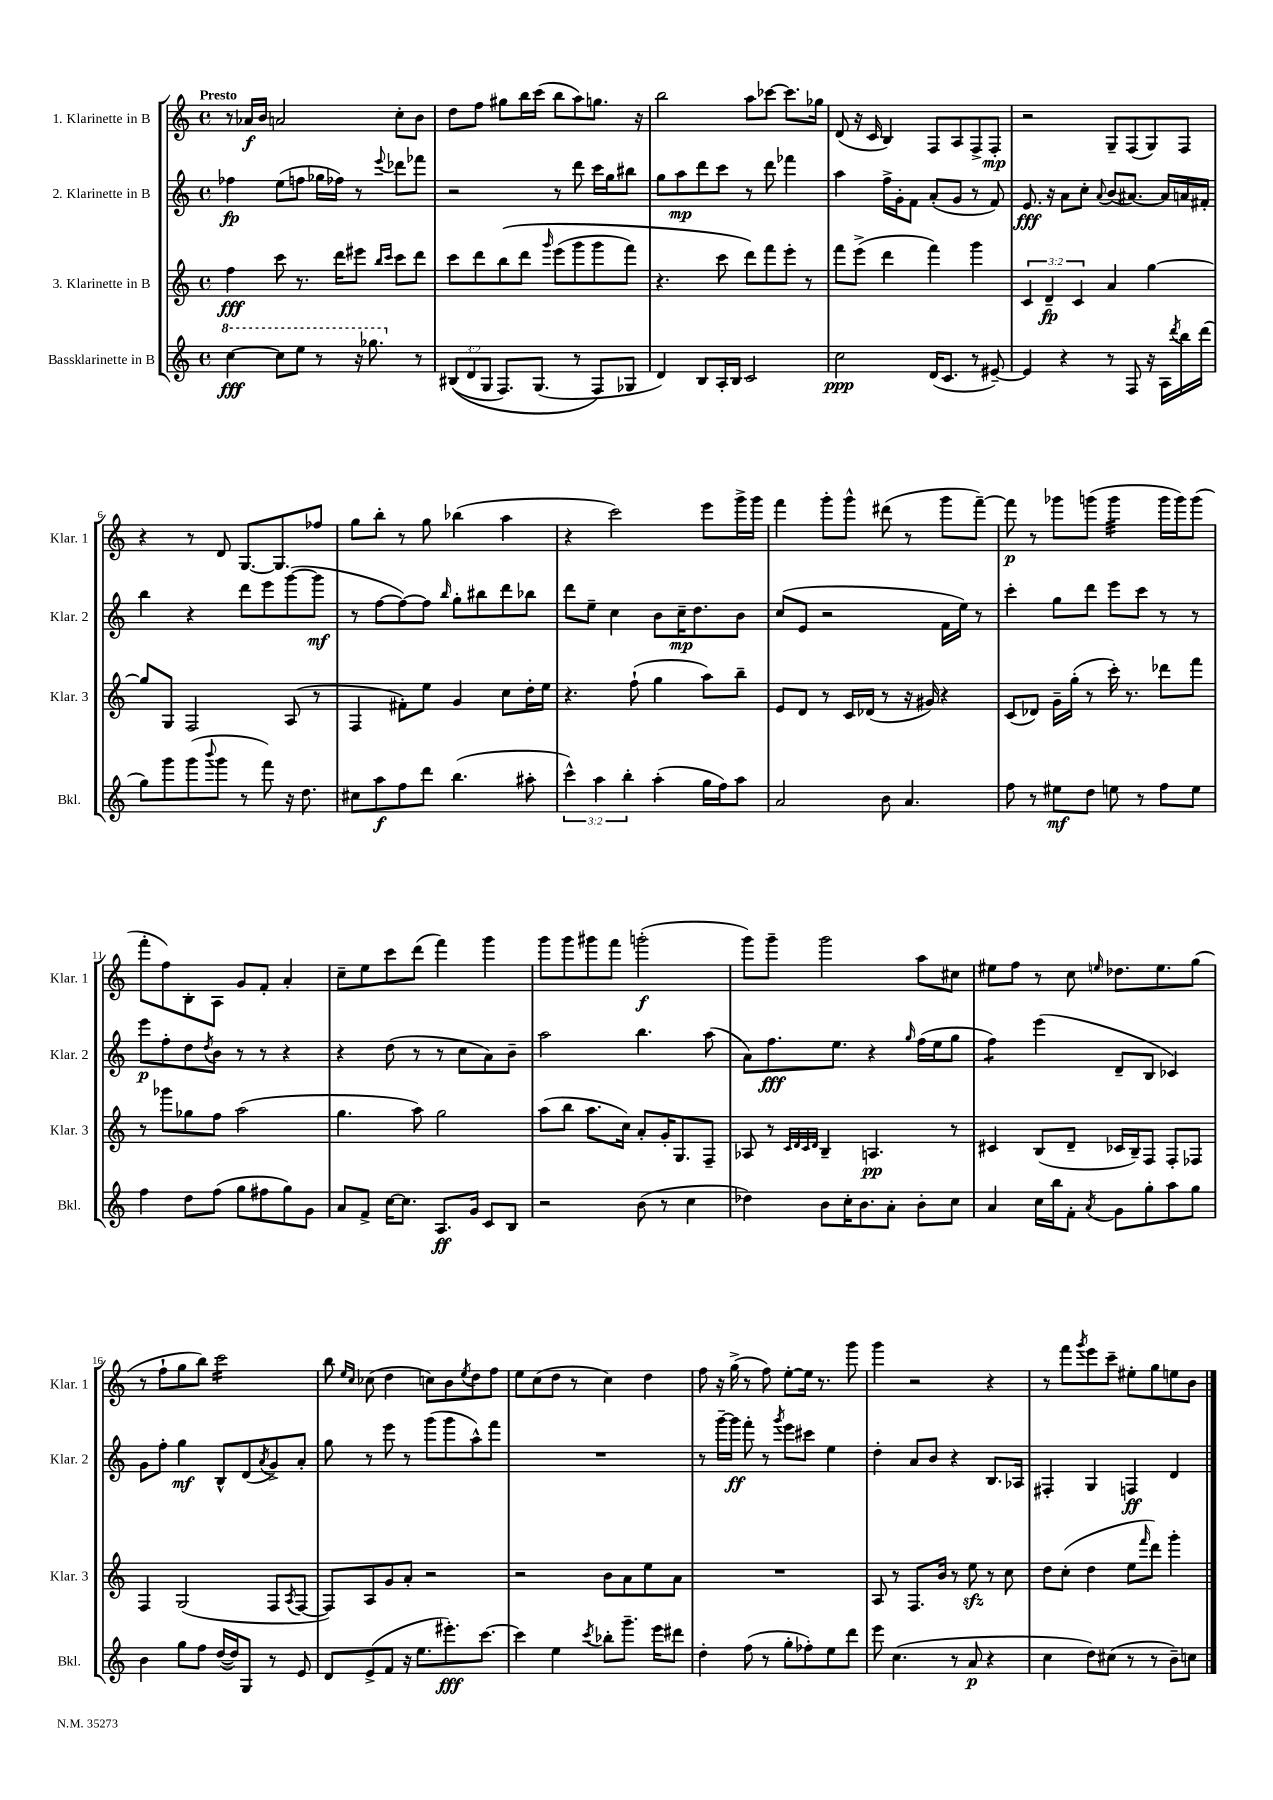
<<
\new StaffGroup <<
\new Staff = "s0" \with { instrumentName = "1. Klarinette in B" shortInstrumentName = "Klar. 1" } {
    \clef treble \key c \major \defaultTimeSignature \time 4/4 \tempo "Presto"
    r8 aes'16\f b'16 a'2 c''8-. b'8 |
    d''8 f''8 gis''8 b''16 c'''16( b''8 a''8) g''8. r16 |
    b''2 a''8 ces'''8~ ces'''8. ges''16 |
    d'8( r16 c'16 b4) f8 a8 f8-> f8-.\mp |
    r2 g8-- f8( g8) f8 |
    r4 r8 d'8 g8.~ g8. fes''8 |
    g''8 b''8-. r8 g''8 bes''4( a''4 |
    r4 c'''2) e'''8 g'''16-> g'''16 |
    f'''4 g'''8-. g'''8-^ dis'''8( r8 g'''8 f'''8~--) |
    f'''8\p r8 ges'''8 g'''8( g'''4:32 g'''16 g'''16) g'''8( |
    f'''8-. f''8) b8-. a8 g'8 f'8-. a'4-. |
    c''8-- e''8 c'''8 d'''8( f'''4) g'''4 |
    g'''8 g'''8 gis'''8 f'''8 g'''2-.\f( |
    g'''8) g'''8-- g'''2 a''8 cis''8 |
    eis''8 f''8 r8 c''8 \grace { e''16 } des''8. e''8. g''8( |
    r8 f''8-! g''8 b''8) c'''2:16 |
    b''8 \grace { e''16 c''16 } ces''8( d''4 c''8) b'8 \acciaccatura { e''8 } d''8 f''8 |
    e''8 c''8( d''8 r8 c''4) d''4 |
    f''8 r16 g''16->( r8 f''8) e''8~-. e''16 r8. g'''8 |
    g'''4 r2 r4 |
    r8 f'''8 \acciaccatura { g'''8 } e'''8 c'''8-- eis''8-. g''8 e''8 b'8 \bar "|." |
}
\new Staff = "s1" \with { instrumentName = "2. Klarinette in B" shortInstrumentName = "Klar. 2" } {
    \clef treble \key c \major \defaultTimeSignature \time 4/4
    fes''4\fp e''8( f''8 ges''16 fes''16) r8 \appoggiatura { e'''8 } des'''8 fes'''8 |
    r2 r8 d'''8 c'''16 g''16 bis''8 |
    g''8 a''8\mp d'''8 c'''8 r8 d'''8 fes'''4 |
    a''4 f''16-> g'16-. f'8 a'8-.( g'8 r8 f'8) |
    e'8.\fff r16 a'8 c''8-. \appoggiatura { a'8 } b'8( ais'8.~) ais'16 a'16 fis'16-. |
    b''4 r4 d'''8 e'''8 g'''8~( g'''8\mf |
    r8 f''8~ f''8~) f''8 \grace { b''16 } g''8-. bis''8 d'''8 bes''8 |
    d'''8 e''8-- c''4 b'8 c''16--\mp d''8. b'8 |
    c''8( e'8 r2 f'16 e''16) r8 |
    c'''4-. g''8 d'''8 e'''8 c'''8 r8 r8 |
    e'''8\p f''8-. d''8 \acciaccatura { d''8 } b'8 r8 r8 r4 |
    r4 d''8( r8 r8 c''8 a'8) b'8-- |
    a''2 b''4. a''8( |
    a'8) f''8.\fff e''8. r4 \grace { g''16 } f''16( e''16 g''8 |
    f''4:8) e'''4( d'8-- b8 ces'4) |
    g'8 f''8-. g''4\mf b8-^ d'8( \acciaccatura { a'8 } g'8->) a'8-. |
    g''8 r8 e'''8 r8 g'''8( g'''8 a''8-^) f'''8 |
    R1 |
    r8 g'''16~-- g'''16\ff f'''8-. r8 \acciaccatura { g'''8 } e'''8 cis'''8 e''4 |
    d''4-. a'8 b'8 r4 b8. aes16 |
    fis4-. g4 f4\ff d'4 \bar "|." |
}
\new Staff = "s2" \with { instrumentName = "3. Klarinette in B" shortInstrumentName = "Klar. 3" } {
    \clef treble \key c \major \defaultTimeSignature \time 4/4 \override Staff.TupletNumber.text = #tuplet-number::calc-fraction-text
    f''4\fff c'''8 r8. d'''16 eis'''8 \grace { b''16 c'''16 } c'''8 d'''8 |
    c'''8 d'''8 b''8\( d'''8 \grace { g'''16 } e'''8( g'''8 g'''8 f'''8) |
    r4. c'''8 d'''8\) f'''8 e'''8-. r8 |
    f'''8 e'''8->( d'''4 f'''4) g'''4 |
    \tuplet 3/2 { c'4 d'4--\fp c'4 } a'4 g''4~ |
    g''8 g8 f2 a8( r8 |
    f4 fis'8-.) e''8 g'4 c''8 d''16-. e''16 |
    r4. f''8-!( g''4 a''8) b''8-- |
    e'8 d'8 r8 c'16 des'16( r8 r16 gis'16) r4 |
    c'8( des'8) g'16-- g''16-.( r8 c'''16-.) r8. des'''8 f'''8 |
    r8 ges'''8 ges''8 f''8 a''2( |
    g''4. a''8) g''2 |
    a''8( b''8 a''8. c''16) a'8-. g'16-. g8. f8-- |
    aes8 r8 \grace { c'32 d'32 c'32 d'32 } b4-- a4.\pp r8 |
    cis'4 b8( d'8-- ces'16 b16--) f8 f8-. fes8 |
    f4 g2( f8 \acciaccatura { a8 } f8~ |
    f8) a8 g'8 a'8-. r2 |
    r2 b'8 a'8 e''8 a'8 |
    R1 |
    a8 r8 f8. b'16 r8 e''8\sfz r8 c''8 |
    d''8 c''8-.( d''4 e''8 \grace { f'''16 } d'''8) g'''4-. \bar "|." |
}
\new Staff = "s3" \with { instrumentName = "Bassklarinette in B" shortInstrumentName = "Bkl." } {
    \clef treble \key c \major \defaultTimeSignature \time 4/4 \override Staff.TupletNumber.text = #tuplet-number::calc-fraction-text
    \ottava #1 c'''4~\fff c'''8 e'''8 r8 r16 ges'''8. \ottava #0 r8 |
    \tuplet 3/2 { bis8(\( d'8 g8 } f8.) g8.( r8 f8\) ges8 |
    d'4) b8 a16-. b16 c'2 |
    c''2\ppp d'16( c'8. r8 eis'8~--) |
    eis'4 r4 r8 f8 r16 a16 \acciaccatura { d'''8 } b''16 d'''16( |
    g''8) g'''8 g'''8( \appoggiatura { b'''8 } g'''8 r8 f'''8) r16 d''8. |
    cis''8 a''8\f f''8 d'''8 b''4.( ais''8-. |
    \tuplet 3/2 { c'''4-^) a''4 b''4-. } a''4-.( g''16 f''16) a''8 |
    a'2 b'8 a'4. |
    f''8 r8 eis''8\mf d''8 e''8 r8 f''8 e''8 |
    f''4 d''8 f''8( g''8 fis''8 g''8) g'8 |
    a'8 f'8-> c''16~ c''8. a8.\ff g'16 c'8 b8 |
    r2 b'8( r8 c''4 |
    des''4) b'8 c''16-. b'8. a'8-. b'8-. c''8 |
    a'4 c''16 b''16 f'8-. \acciaccatura { a'8 } g'8 g''8-. a''8 g''8 |
    b'4 g''8 f''8 d''16~( d''16) g8 r8 e'8 |
    d'8 e'8->( f'8 r16 e''8. eis'''8.-.\fff) c'''8.~ |
    c'''4 e''4 \acciaccatura { c'''8 } bes''8-. g'''8.-- e'''16 dis'''8 |
    d''4-. f''8( r8 g''8-. fes''8-.) e''8 d'''8 |
    e'''8 c''4.( r8 a'8\p r4 |
    c''4 d''8) cis''8( r8 r8 b'8--) c''8 \bar "|." |
}
>>
>>
